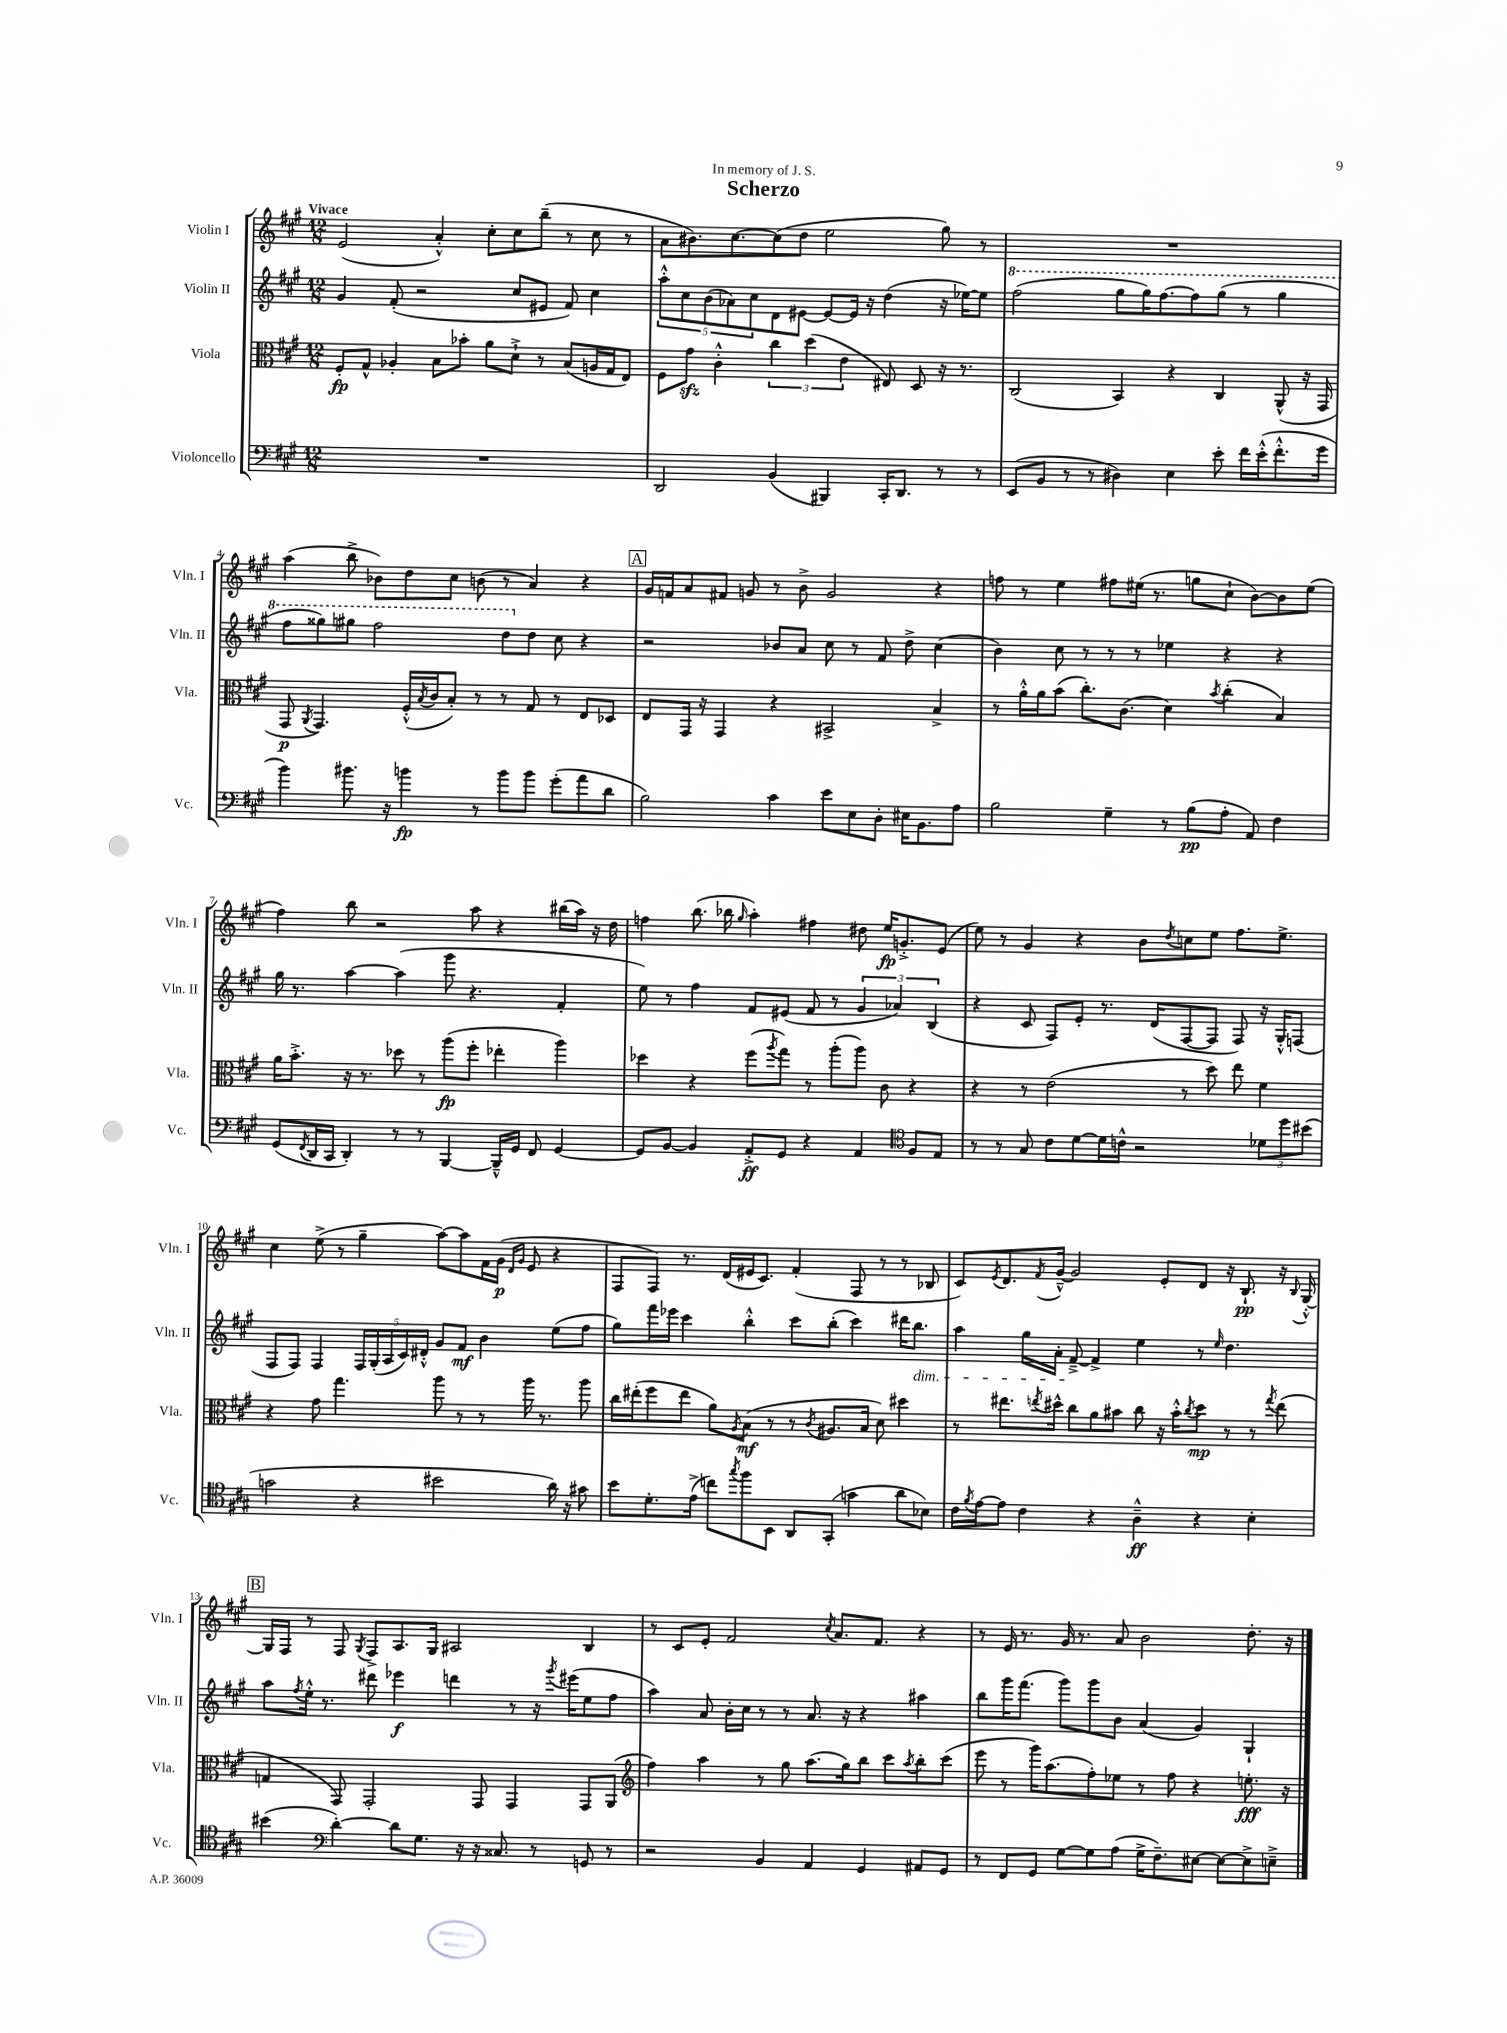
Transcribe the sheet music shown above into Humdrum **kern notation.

**kern	**kern	**kern	**kern
*staff4	*staff3	*staff2	*staff1
*clefF4	*clefC3	*clefG2	*clefG2
*k[f#c#g#]	*k[f#c#g#]	*k[f#c#g#]	*k[f#c#g#]
*M12/8	*M12/8	*M12/8	*M12/8
1.r	8F#'	4g#	(2e
.	8G#^^	.	.
.	4A-'	(8f#'	.
.	.	2r	.
.	8B	.	4a'^^)
.	8b-'	.	.
.	8a	.	8cc#'
.	8d`^	8cc#	8cc#
.	8r	8e#	(8bb~
.	(8B	8f#)	8r
.	16A	4cc#	8cc#
.	16G#	.	.
.	8E)	.	8r
=	=	=	=
2DD	8F#	10aa'^^	8a
.	.	10cc#	.
.	8g#	.	8.b#)
.	.	(10b	.
.	4c#'^^	.	.
.	.	10a-)	.
.	.	.	[8.cc#
.	.	10cc#	.
(4BB	6cc#	8d	(8cc#]
.	.	[8e#	8dd
.	(6dd	.	.
4BBB#)	.	8e#_	2ee
.	6e	.	.
.	.	16e#]	.
.	.	16r	.
16CC#'	8E#)	(4dd	.
8.DD	.	.	.
.	8D	.	.
8r	16r	16r	8gg#)
.	8.r	[16ee-)	.
8r	.	8ee-]	8r
=	=	=	=
(8EE	(2C#	(2fff#	1.r
8BB	.	.	.
8r	.	.	.
8r	.	.	.
4D#)	4BB)	8ggg#	.
.	.	16ggg#)	.
.	.	[8.fff#	.
4E	4r	.	.
.	.	8fff#]	.
8e'	4C#	(8ggg#	.
16f#	.	8r	.
(16e'^^	.	.	.
8.f#'^^	(8AA^^	4ggg#	.
.	16r	.	.
16g#	16GG#	.	.
=	=	=	=
4b)	8GG#	8fff#	(4aa
.	8qAA	.	.
.	4.GG#)	8ggg##)	.
8.b#	.	8ggg#	8bb^
.	.	2fff#	8b-)
16r	.	.	.
4b	(16F#'^^	.	8dd
.	8qB	.	.
.	16c#	.	.
.	8B')	.	8cc#
8r	8r	.	(8b
8b	8r	8ddd	8r
8b	8G#	8dd	4a)
(8g#'	8r	8cc#	.
8a	8E	4r	4r
8d	8D-	.	.
=	=	=	=
2B)	8E	2r	16g#
.	.	.	16f
.	16GG#	.	8a
.	16r	.	.
.	4GG#	.	8f#
.	.	.	8g
4c#	4r	8b-	8r
.	.	8a	8b^
8e	2BB#^	8cc#	2g
8E	.	8r	.
8D'	.	8f#	.
16E#	.	8dd^	.
8.BB	.	.	.
.	4B^	(4cc#	4r
8A	.	.	.
=	=	=	=
2B	8r	4b)	8ff
.	16a'^^	.	8r
.	16a	.	.
.	(8b	8cc#	4ee
.	8.cc#')	8r	.
4G#~	.	8r	8ff#
.	(8.c#	.	.
.	.	8r	(16ee#
.	.	.	8.r
8r	4d)	4ee-	.
(8B	.	.	8gg
.	8qb	.	.
8A'	(4cc#'	4r	8cc#`
8AA)	.	.	[8b)
4F#	4B)	4r	8b]
.	.	.	(8ee#
=	=	=	=
(8GG#	16a	16gg#	4ff#)
.	8.b'^	8.r	.
8qFF#	.	.	.
16DD	.	.	.
16CC#	.	.	.
4DD')	16r	[4aa	8bb
.	8.r	.	.
.	.	.	2r
8r	8dd-	(4aa]	.
8r	8r	.	.
[4BBB	(8aa	8ggg#	.
.	8ff#'	4.r	8aa
16BBB~^^]	4ee-'	.	4r
16GG#	.	.	.
8FF#	.	.	.
[4GG#	4aa)	4f#'	(16bb#
.	.	.	16aa)
.	.	.	16r
.	.	.	16dd
=	=	=	=
8GG#]	4dd-	8ee)	4ff
[8BB	.	8r	.
4BB]	4r	4ff#	(8.bb
.	.	.	16bb-
.	.	.	16qqgg#
8AA'^	(8ff#	8f#	4aa')
.	8qaa	.	.
8GG#	8gg#)	(8e#	.
4r	8r	8f#	4ff#
.	(8aa'	8r	.
4AA	8aa)	6g#	8dd#
.	8c#	.	16ee
.	.	6a-)	.
.	.	.	8.g'^
*clefC4	*	*	*
8F#	4r	.	.
.	.	(6B	.
8E	.	.	(8e
=	=	=	=
8r	4r	4r	8ee)
8r	.	.	8r
8G#	8r	8c#	4g#
8c#	(2e	8F#)	.
[8d	.	8e'	4r
16d]	.	8.r	.
16c^^	.	.	.
2r	.	.	8b
.	.	(16d	.
.	.	.	8qdd
.	8r	[8F#	8cc
.	8dd)	8F#]	8ee
.	8ee	8F#)	8.ff#
12d-	4f#	16r	.
.	.	16G#'^^	8.ee^
12dd	.	.	.
.	.	(8F	.
(12b#	.	.	.
=	=	=	=
2g	4r	8F#	4cc#
.	.	8F#)	.
.	8g#	4F#	(8ee^
.	4.gg#	.	8r
4r	.	20F#	4gg#~
.	.	(20G#'	.
.	.	20A	.
.	.	20c#)	.
.	.	20d#'^^	.
2b#	8aa	8g#	[8aa)
.	8r	8f#	8aa]
.	8r	4b	16f#
.	.	.	(16g#
.	.	.	16qqd
.	.	.	16qqg#
.	16aa	.	8e
.	8.r	.	.
16a)	.	(8ee	4r
16r	.	.	.
8g#	8aa	8ff#	.
=	=	=	=
8b	16cc#	8gg#)	8F#
.	(16ee#'	.	.
8.d'	8ff#	16fff#	8F#)
.	.	16eee-	.
.	8ee#	4ccc#	8.r
(16e^	.	.	.
8cc)	8a)	.	.
.	.	.	(16d
8qgg#	8qA	.	.
8ff#	(8B	4bb'^^	16e#
.	.	.	8.c#)
8BB	8r	.	.
8AA	8r	8ccc#	(4f#'
.	8qc#	.	.
(8GG#'	8.A#	(8bb'	.
4g	.	4ccc#)	8F#
.	16B	.	.
.	8d)	.	8r
8a	4dd#	16ddd#	8r
.	.	8.bb	.
8B-)	.	.	8B-
=	=	=	=
16c#	8r	4aa	8c#)
8qf#	.	.	.
[16e	.	.	.
.	.	.	8qe
8e]	8.ee#	.	8.d
4c#	.	16gg#	.
.	8qee	.	8qf#
.	16dd#^^	16a'	[16g#~^^
.	8cc#	[8f#~^	2g#]
4r	8a	4f#^]	.
.	8b#	.	.
4A~^^	8cc#	4ee	.
.	16r	.	8e'
.	16b#'^^	.	.
.	8qcc#	.	.
4r	8dd#	8r	8d
.	.	16qqee	.
.	8r	4.dd	16r
.	.	.	8.B`
4B'	8r	.	.
.	8qgg#	.	.
.	(8ee	.	16r
.	.	.	8qqB
.	.	.	[16G#'^^
=	=	=	=
(4b#	4G	8aa	16G#]
.	.	.	16F#
.	.	8qff#	.
.	.	16ee'^^	8r
.	.	8.r	.
*clefF4	*	*	*
[4d')	8GG#)	.	8F#
.	.	.	8qG#
.	2GG#'	8ddd#	8F#^
8d]	.	4eee-	8.A
8.G#	.	.	.
.	.	.	16G#
.	.	4ddd	2A#
16r	.	.	.
16r	8GG#	.	.
8.C##	.	.	.
.	4GG#	8r	.
8r	.	16r	.
.	.	8qggg#	.
.	.	(16eee#	.
8GG	8GG#	8ee	4B
8r	(8AA	8ff#	.
=	=	=	=
*	*clefG2	*	*
2r	4ff#)	4aa)	8r
.	.	.	8c#
.	4aa	8a	8e'
.	.	16b'	2f#
.	.	16cc#	.
4BB	8r	8r	.
.	8gg#	8r	.
4AA	(8.aa	8.a	.
.	.	.	8qcc#
.	.	.	8.a
.	16gg#)	16r	.
4GG#	8bb	4r	.
.	.	.	8.f#
.	8ccc#	.	.
.	8qaa	.	.
8AA#	8bb'	4aa#	4r
8GG#	(8ccc#	.	.
=	=	=	=
8r	8eee	8bb	8r
8FF#	8r	16ggg#	16e
.	.	(8.fff#	8.r
8GG#	16ggg#)	.	.
.	(8.aa	.	.
[8G#	.	8ggg#)	16g#
.	.	.	8.r
8G#]	8ff#')	8ggg#	.
(8A	8ee-	8b	8a
16G#^	8r	(4a	2b
8.F#~)	.	.	.
.	8ff#	.	.
[8E#	4r	4g#)	.
8E#_	.	.	.
8E#^]	8.ee'	4G#`	8.dd'
8E~^	.	.	.
.	16r	.	16r
==	==	==	==
*-	*-	*-	*-
